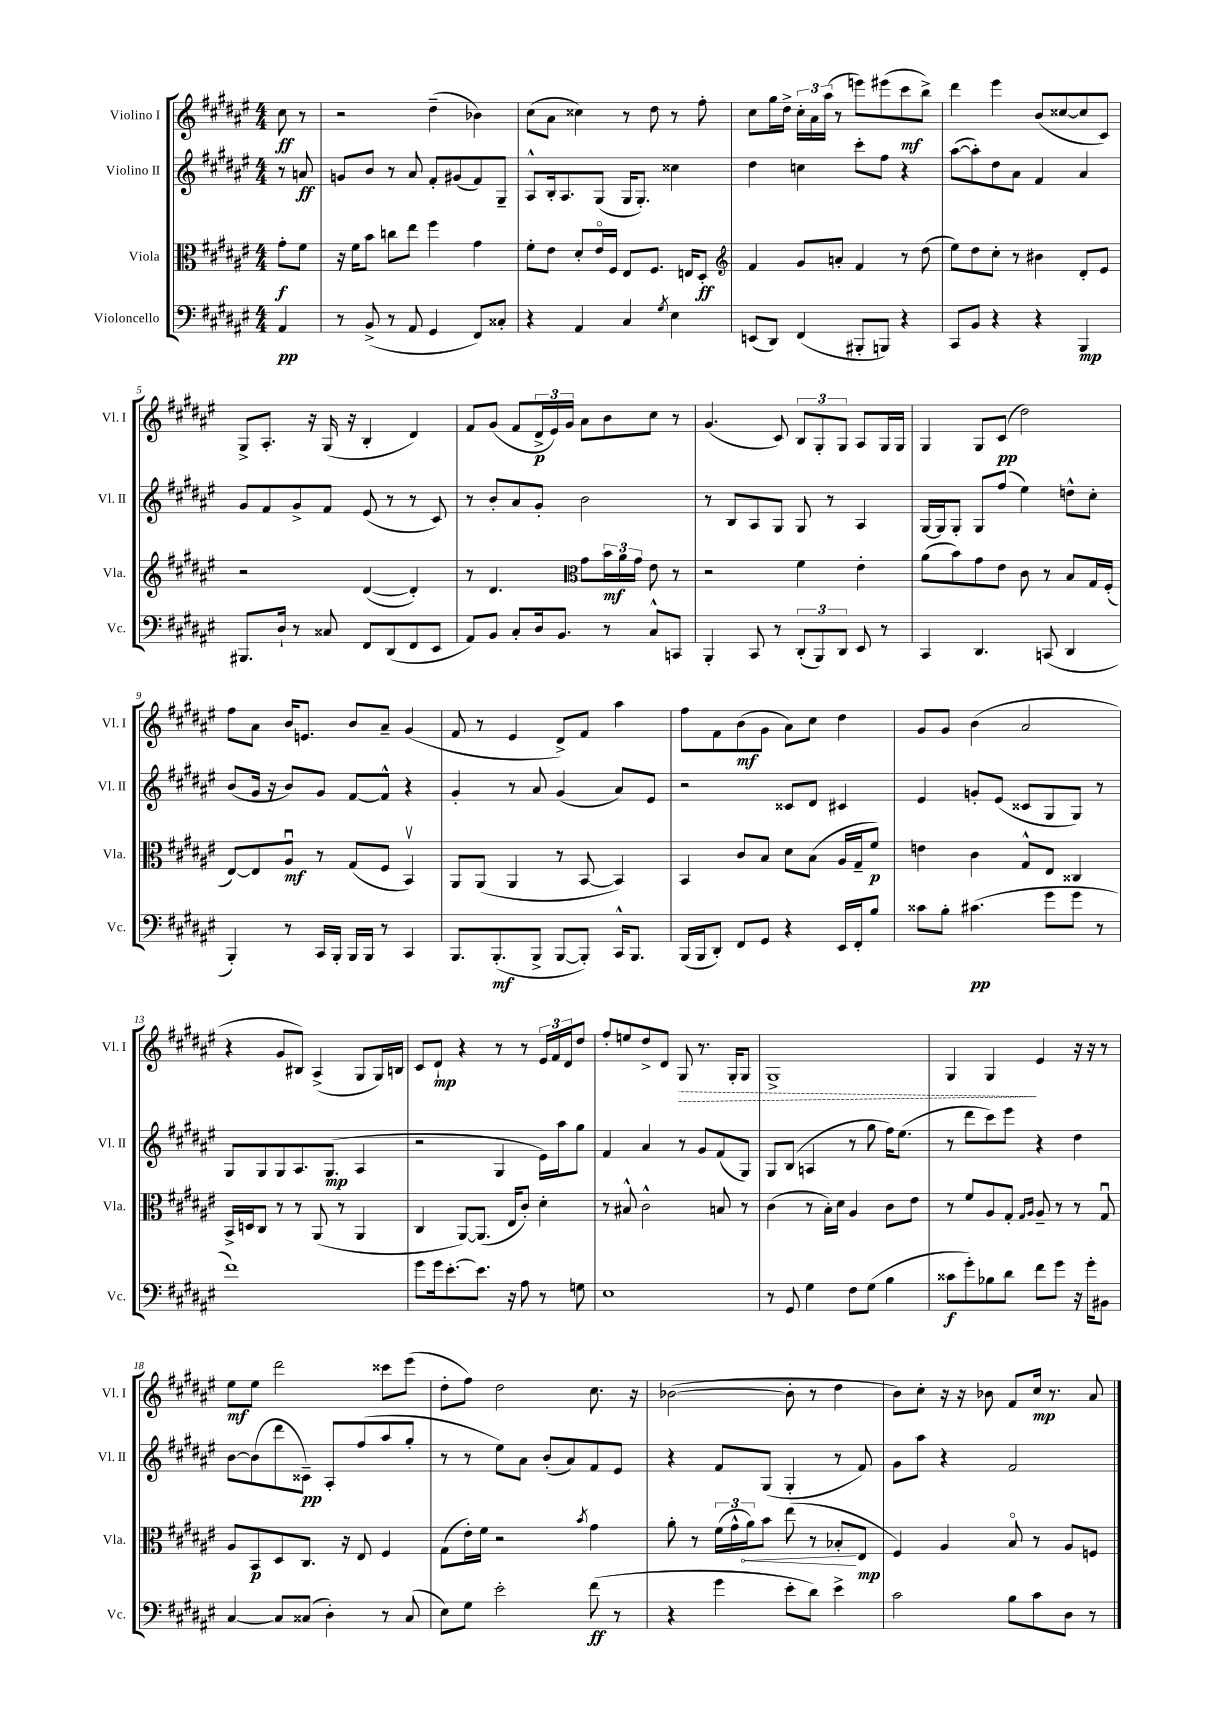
<<
\new StaffGroup <<
\new Staff = "s0" \with { instrumentName = "Violino I" shortInstrumentName = "Vl. I" } {
    \clef treble \key fis \major \numericTimeSignature \time 4/4 \partial 4
    cis''8\ff r8 |
    r2 dis''4--( bes'4) |
    cis''8( ais'8 cisis''4) r8 dis''8 r8 fis''8-. |
    cis''8 gis''16 dis''16-> \tuplet 3/2 { cis''16-. ais'16 ais''16( } r8 e'''8) eis'''8( cis'''8\mf b''8->) |
    dis'''4 eis'''4 b'8( cisis''8~ cisis''8 cis'8) |
    gis8-> ais8.-. r16 gis16( r16 b4-. dis'4) |
    fis'8 gis'8( fis'8 \tuplet 3/2 { dis'16->\p eis'16) gis'16 } ais'8 b'8 cis''8 r8 |
    gis'4.( cis'8) \tuplet 3/2 { b8 gis8-. gis8 } ais8 gis16 gis16 |
    gis4 gis8 cis'8\pp( dis''2) |
    fis''8 ais'8 b'16 e'8. b'8 ais'8-- gis'4( |
    fis'8 r8 eis'4 dis'8->) fis'8 ais''4 |
    fis''8 fis'8 b'8\mf( gis'8 ais'8) cis''8 dis''4 |
    gis'8 gis'8 b'4( ais'2 |
    r4 gis'8 bis8) ais4->( gis8 gis16) b16 |
    cis'8 dis'8-!\mp r4 r8 r8 \tuplet 3/2 { eis'16 fis'16 dis'16 } dis''8 |
    fis''8-. e''8 dis''8-> dis'8 \once \override Hairpin.style = #'dashed-line gis8\> r8. gis16-. gis8 |
    gis1-> |
    gis4 gis4\! eis'4 r16 r16 r8 |
    eis''8\mf eis''8 dis'''2 cisis'''8 eis'''8( |
    dis''8-. fis''8) dis''2 cis''8. r16 |
    bes'2~( bes'8-. r8 dis''4 |
    b'8) cis''8-. r16 r16 bes'8 fis'8 cis''16\mp r8. ais'8 \bar "|." |
}
\new Staff = "s1" \with { instrumentName = "Violino II" shortInstrumentName = "Vl. II" } {
    \clef treble \key fis \major \numericTimeSignature \time 4/4 \partial 4
    r8 a'8\ff |
    g'8 b'8 r8 ais'8 fis'8-. gis'8( fis'8) gis8-- |
    ais8-^ b16-. ais8. gis8( gis16 gis8.-.) cisis''4 |
    dis''4 c''4 cis'''8-. fis''8 r4 |
    ais''8~( ais''8-.) dis''8 ais'8 fis'4 ais'4 |
    gis'8 fis'8 gis'8-> fis'8 eis'8( r8 r8 cis'8) |
    r8 b'8-. ais'8 gis'8-. b'2 |
    r8 b8 ais8 gis8 gis8 r8 ais4 |
    gis16~ gis16 gis8-. gis8 fis''8( eis''4) d''8-^ cis''8-. |
    b'8( gis'16 r16 b'8) gis'8 fis'8~ fis'8-^ r4 |
    gis'4-. r8 ais'8 gis'4( ais'8) eis'8 |
    r2 cisis'8 dis'8 cis'4 |
    eis'4 g'8-. eis'8( cisis'8 gis8 gis8) r8 |
    gis8 gis8 gis8 ais8. gis8.\mp( ais4 |
    r2 gis4 eis'16) ais''16 gis''8 |
    fis'4 ais'4 r8 gis'8 fis'8( gis8) |
    gis8 b8( a4 r8 gis''8 fis''16) eis''8.( |
    r8 dis'''8 cis'''8) eis'''8 r4 dis''4 |
    b'8~ b'8( dis'''8 cisis'8--\pp) ais8-. fis''8( ais''8 gis''8-. |
    r8 r8 eis''8) ais'8 b'8-.( ais'8) fis'8 eis'8 |
    r4 fis'8 gis8( gis4-. r8 fis'8) |
    gis'8 ais''8 r4 fis'2 \bar "|." |
}
\new Staff = "s2" \with { instrumentName = "Viola" shortInstrumentName = "Vla." } {
    \clef alto \key fis \major \numericTimeSignature \time 4/4 \partial 4
    gis'8-.\f fis'8 |
    r16 fis'16 b'8 c''8 eis''8 fis''4 gis'4 |
    fis'8-. eis'8 dis'8-. eis'16\flageolet fis16 eis8 fis8. e16 dis8-.\ff |
    \clef treble fis'4 gis'8 a'8-. fis'4 r8 dis''8( |
    eis''8) dis''8 cis''8-. r8 bis'4 dis'8-. eis'8 |
    r2 dis'4~( dis'4-.) |
    r8 dis'4. \clef alto gis'8 \tuplet 3/2 { b'16\mf ais'16 gis'16 } eis'8 r8 |
    r2 fis'4 eis'4-. |
    ais'8( b'8) gis'8 eis'8 cis'8 r8 b8 gis16 fis16-.( |
    eis8~) eis8 ais8\downbow\mf r8 gis8( fis8 b,4\upbow) |
    ais,8 ais,8( ais,4 r8 b,8~ b,4) |
    b,4 cis'8 b8 dis'8 b8( ais16 gis16-- fis'8\p) |
    e'4 cis'4 gis8-^ eis8 cisis4 |
    b,16-> d16 cis8 r8 r8 ais,8( r8 ais,4 |
    cis4 ais,8~) ais,8.( eis16 cis'8-.) dis'4-. |
    r8 bis8-^ cis'2-^ b8 r8 |
    cis'4( r8 b16-.) dis'16 ais4 cis'8 eis'8 |
    r8 fis'8 ais8 gis8-. \grace { gis16 ais16 } ais8-- r8 r8 gis8\downbow |
    ais8 b,8\p dis8 cis8. r16 eis8 fis4 |
    gis8( eis'16-.) fis'16 r2 \acciaccatura { b'8 } gis'4 |
    ais'8-. r8 \tuplet 3/2 { fis'16( gis'16-^ \once \override Hairpin.circled-tip = ##t ais'16\<) } b'8 eis''8( r8 bes8-.\! eis8\mp |
    fis4) ais4 b8\flageolet r8 ais8 f8 \bar "|." |
}
\new Staff = "s3" \with { instrumentName = "Violoncello" shortInstrumentName = "Vc." } {
    \clef bass \key fis \major \numericTimeSignature \time 4/4 \partial 4
    ais,4\pp |
    r8 b,8->( r8 ais,8 gis,4 fis,8) cisis8-. |
    r4 ais,4 cis4 \acciaccatura { gis8 } eis4 |
    e,8( dis,8) fis,4( bis,,8-. b,,8) r4 |
    cis,8 b,8 r4 r4 b,,4\mp |
    bis,,8. dis16-! r8 cisis8 fis,8 dis,8( fis,8 eis,8 |
    ais,8) b,8 cis8-. dis16 b,8. r8 cis8-^ c,8 |
    b,,4-. cis,8 r8 \tuplet 3/2 { dis,8-.( b,,8) dis,8 } eis,8 r8 |
    cis,4 dis,4. c,8( dis,4 |
    b,,4-.) r8 cis,16 b,,16-. b,,16 b,,16 r8 cis,4 |
    b,,8. b,,8.-.\mf( b,,8-> b,,8~ b,,8-.) cis,16-^ b,,8. |
    b,,16( b,,16 dis,8-.) fis,8 gis,8 r4 eis,16 fis,16-. b8 |
    cisis'8 b8-. cis'4.\pp( gis'8 gis'8 r8 |
    fis'1) |
    gis'8 gis'16 eis'8.~-. eis'8. r16 ais8 r8 g8 |
    eis1 |
    r8 gis,8 gis4 fis8 gis8( b4 |
    cisis'8\f gis'8-.) bes8 dis'8 fis'8 gis'8 r16 gis'16-. bis,8 |
    cis4~ cis8 cisis8( dis4-.) r8 cisis8( |
    eis8) gis8 eis'2-. fis'8\ff( r8 |
    r4 gis'4 eis'8-. dis'8) eis'4-> |
    cis'2 b8 cis'8 dis8 r8 \bar "|." |
}
>>
>>
